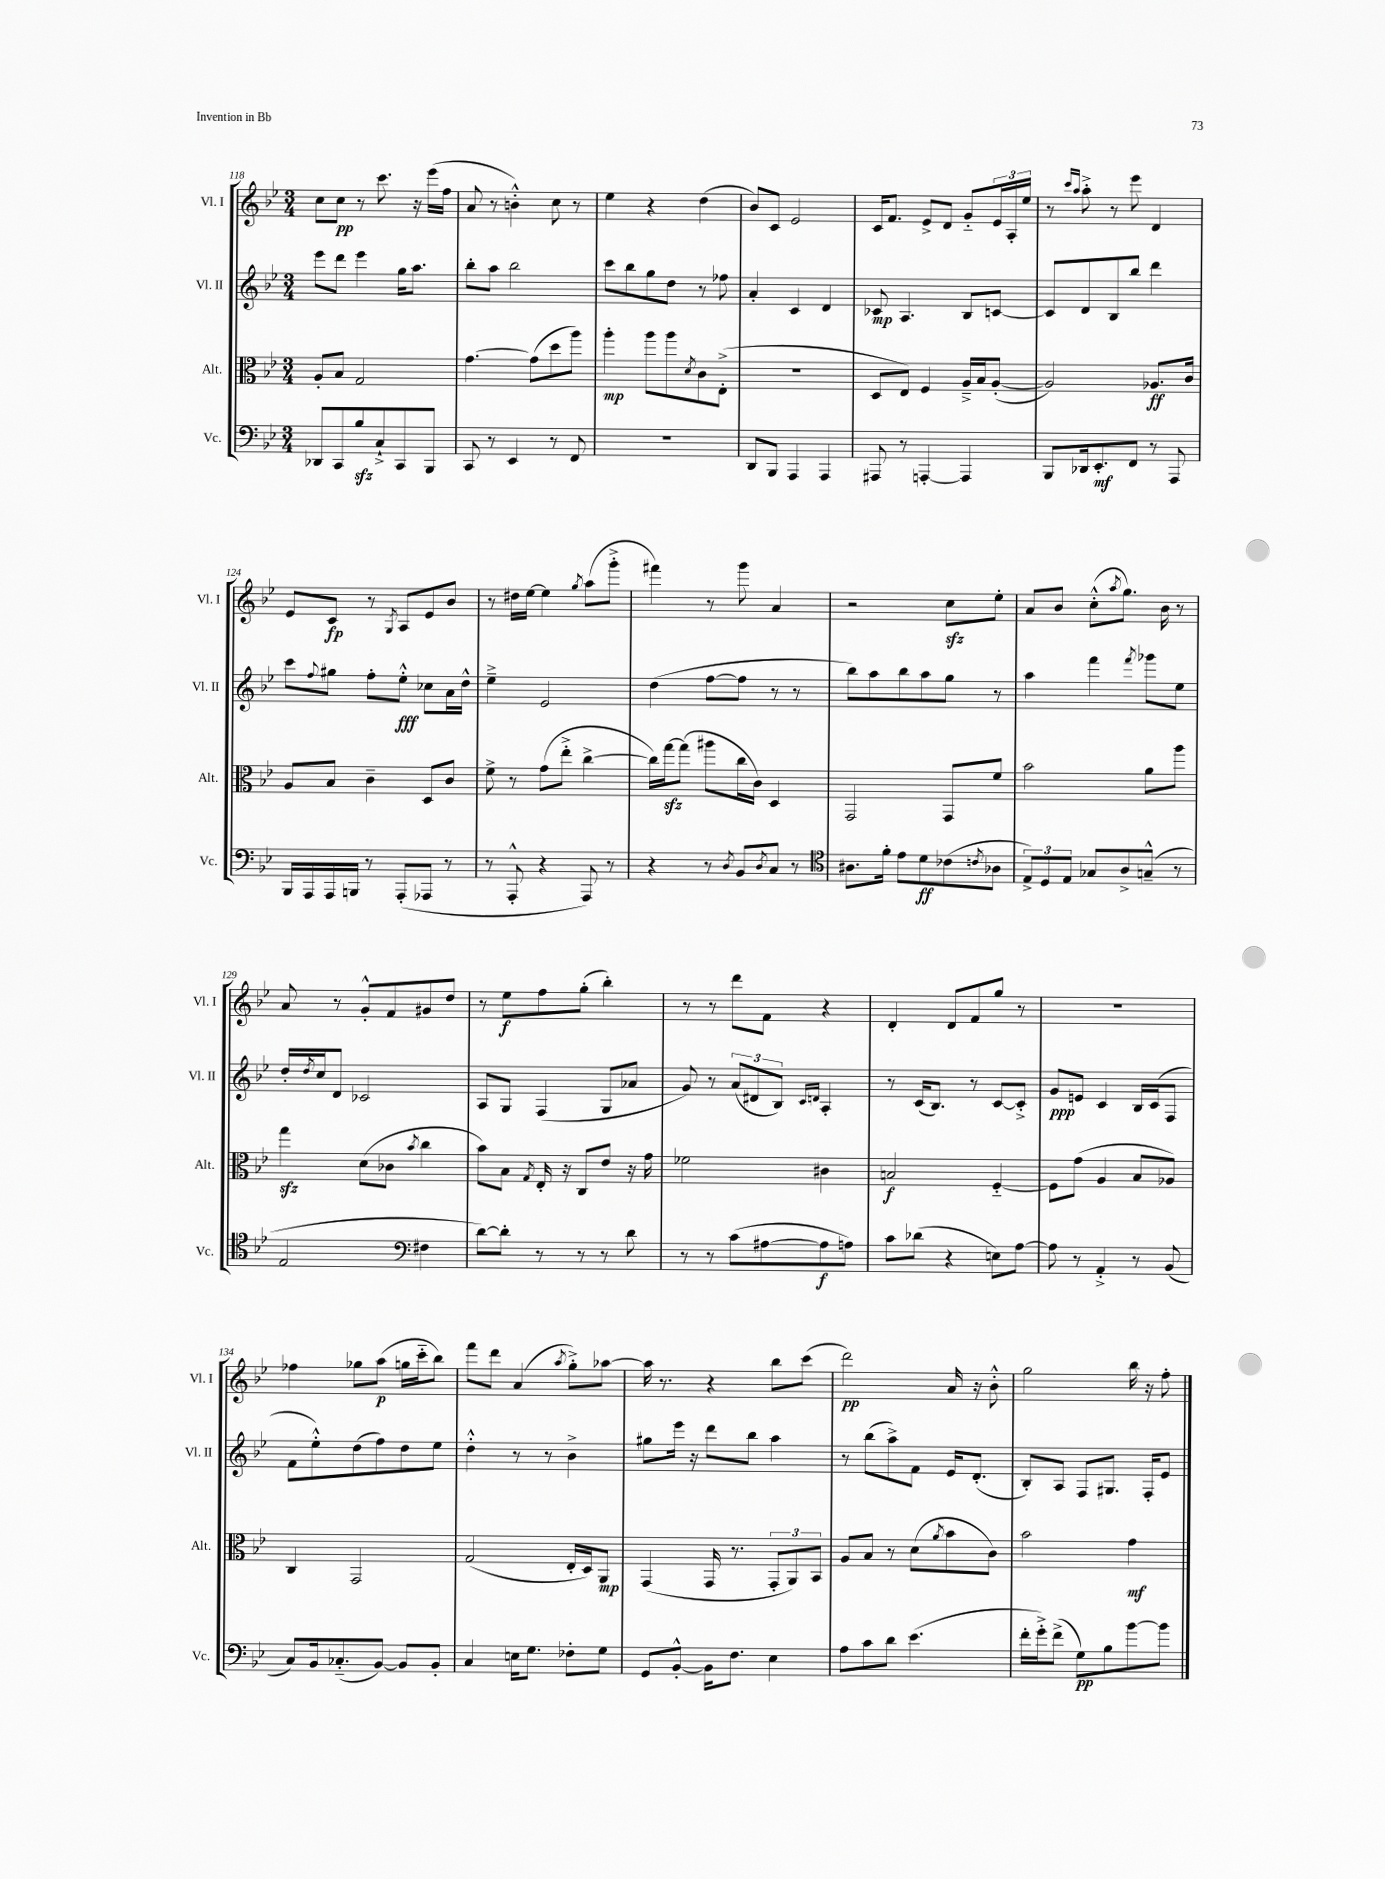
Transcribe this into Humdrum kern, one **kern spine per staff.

**kern	**kern	**kern	**kern
*staff4	*staff3	*staff2	*staff1
*clefF4	*clefC3	*clefG2	*clefG2
*k[b-e-]	*k[b-e-]	*k[b-e-]	*k[b-e-]
*M3/4	*M3/4	*M3/4	*M3/4
8DD-	8A'	8eee-	8cc
8CC	8B-	8ddd	8cc
8B-	2G	4eee-	8r
8C`^	.	.	8.ccc
8CC	.	16gg	.
.	.	8.aa	16r
8BBB-	.	.	(16eee-
.	.	.	16ff
=	=	=	=
8CC	[4.g	8bb-'	8a
8r	.	8aa	8r
4EE-	.	2bb-	4b'^^)
.	(8g]	.	.
8r	8dd	.	8cc
8FF	8aa)	.	8r
=	=	=	=
2.r	4aa'	8ccc	4ee-
.	.	8bb-	.
.	8aa	8gg	4r
.	8aa	8dd	.
.	8qd	.	.
.	8c	8r	(4dd
.	(8E-'^	8ff-	.
=	=	=	=
8DD	2.r	4a'	8b-)
8BBB-	.	.	8c
4AAA	.	4c	2e-
4AAA	.	4d	.
=	=	=	=
8AAA#	8D	8c-	16c
.	.	.	8.f
8r	8E-)	4.A	.
[4AAA'	4F	.	8e-^
.	.	.	8d
4AAA]	16A~^	8B-	8g'~
.	16B-	.	.
.	([8A'	[8c	24e-
.	.	.	24A'
.	.	.	24ee-
=	=	=	=
8BBB-	2A])	8c]	8r
.	.	.	16qqccc
.	.	.	16qqaa
16DD-	.	8d	8aa'^
8.EE-'	.	.	.
.	.	8B-	8r
8FF	.	8bb-	8eee-
8r	8.A-	4ddd	4d
8AAA	.	.	.
.	16c	.	.
=	=	=	=
16BBB-	8A	8ccc	8e-
16AAA	.	.	.
.	.	8qqff	.
16AAA	8B-	8gg#	8c
16BBB	.	.	.
8r	4c~	8ff'	8r
.	.	.	8qG
(8AAA'	.	8ee-'^^	8A
8AAA-	8D	8cc-	8e-
8r	8c	16a	8b-
.	.	16dd^^	.
=	=	=	=
8r	8f^	4ee-~^	8r
8AAA'^^	8r	.	16dd#
.	.	.	[16ee-
4r	(8g	2e-	4ee-]
.	8ee-'^	.	.
.	.	.	8qgg
8AAA)	[4cc^	.	(8aa
8r	.	.	8ggg'^
=	=	=	=
4r	16cc])	(4dd	4fff#)
.	[16gg	.	.
.	(8gg]	.	.
8r	8aa#	[8ff	8r
8qD	.	.	.
8BB-	16cc	8ff]	8ggg
.	16c)	.	.
8qD	.	.	.
8C	4D	8r	4a
8r	.	8r	.
=	=	=	=
*clefC4	*	*	*
8.A#	2GG	8bb-)	2r
.	.	8aa	.
16f'	.	.	.
8e-	.	8bb-	.
8d	.	8aa	.
(8c-	8GG	8gg	8cc
8qc	.	.	.
8A-	8f	8r	8ee-'
=	=	=	=
12E-^)	2b-	4aa	8a
12D	.	.	.
.	.	.	8b-
12E-	.	.	.
8G-	.	4fff	(8cc'^^
.	.	.	8qaa
8A^	.	.	8.gg)
.	.	8qfff	.
(8G~^^	8a	8ggg-	.
.	.	.	16b-
8r	8aa	8ee-	8r
=	=	=	=
2E-	4gg	16dd'	8a
.	.	8qdd	.
.	.	16cc	.
.	.	8d	8r
.	(8d	2c-	8g'^^
.	8c-	.	8f
*clefF4	*	*	*
.	8qb-	.	.
4F#	4cc	.	8g#
.	.	.	8dd
=	=	=	=
[8d)	8b-)	8A	8r
8d']	8B-	8G	8ee-
.	8qG	.	.
8r	16E-'	(4F	8ff
.	16r	.	.
8r	8C	.	(8gg'
8r	8e-	8G	4bb-')
8d	16r	8a-	.
.	16g	.	.
=	=	=	=
8r	2f-	8g)	8r
8r	.	8r	8r
(8c	.	(12a	8ddd
.	.	12d#	.
[8A#	.	.	8f
.	.	12B-)	.
.	.	16qqc	.
.	.	16qqd	.
8A#]	4c#	4A'	4r
8A)	.	.	.
=	=	=	=
8c	2B	8r	4d'
(8d-	.	(16c	.
.	.	8.B-)	.
4r	.	.	8d
.	.	8r	8f
8E)	[4F'~	[8c	8gg
[8A	.	8c'^]	8r
=	=	=	=
8A]	8F]	8g	2.r
8r	(8g	8e	.
4AA'^	4A	4c	.
8r	8B-	16B-	.
.	.	(16c	.
(8BB-	8A-)	8F	.
=	=	=	=
8C)	4C	8f	4ff-
16BB-	.	8ee-'^^)	.
(8.C-'~	.	.	.
.	2GG	(8dd	8gg-
[8BB-)	.	8ff)	(8aa
8BB-]	.	8dd	16gg
.	.	.	16ccc'~
8BB-'	.	8ee-	8bb-)
=	=	=	=
4C	(2G	4dd'^^	8fff
.	.	.	8ddd
16E	.	8r	(4a
8.G	.	.	.
.	.	8r	.
.	.	.	8qaa
8F-'	16E-'	4b-^	8gg'^)
.	16D)	.	.
8G	8AA	.	[8aa-
=	=	=	=
8GG	(4GG	8gg#	16aa-]
.	.	.	8.r
[8BB-'^^	.	16eee-	.
.	.	16r	.
16BB-]	16GG	8ddd	4r
8.F	8.r	.	.
.	.	8bb-	.
4E-	12GG'	4aa	8bb-
.	12AA)	.	.
.	.	.	(8ccc
.	12BB-	.	.
=	=	=	=
8A	8A	8r	2ddd)
8c	8B-	(8bb-	.
8d	8r	8aa^)	.
(4.e-	(8d	8f	.
.	8qa	.	.
.	8b-	16e-	16a
.	.	(8.d'	16r
.	8c)	.	8b-'^^
=	=	=	=
16f'	2b-	8B-')	2gg
16g'^)	.	.	.
(8f^	.	8A	.
8G)	.	8F	.
8B-	.	8.G#	.
[8b-	4g	.	16bb-
.	.	16F'	16r
8b-]	.	8e-	8ff'
==	==	==	==
*-	*-	*-	*-
